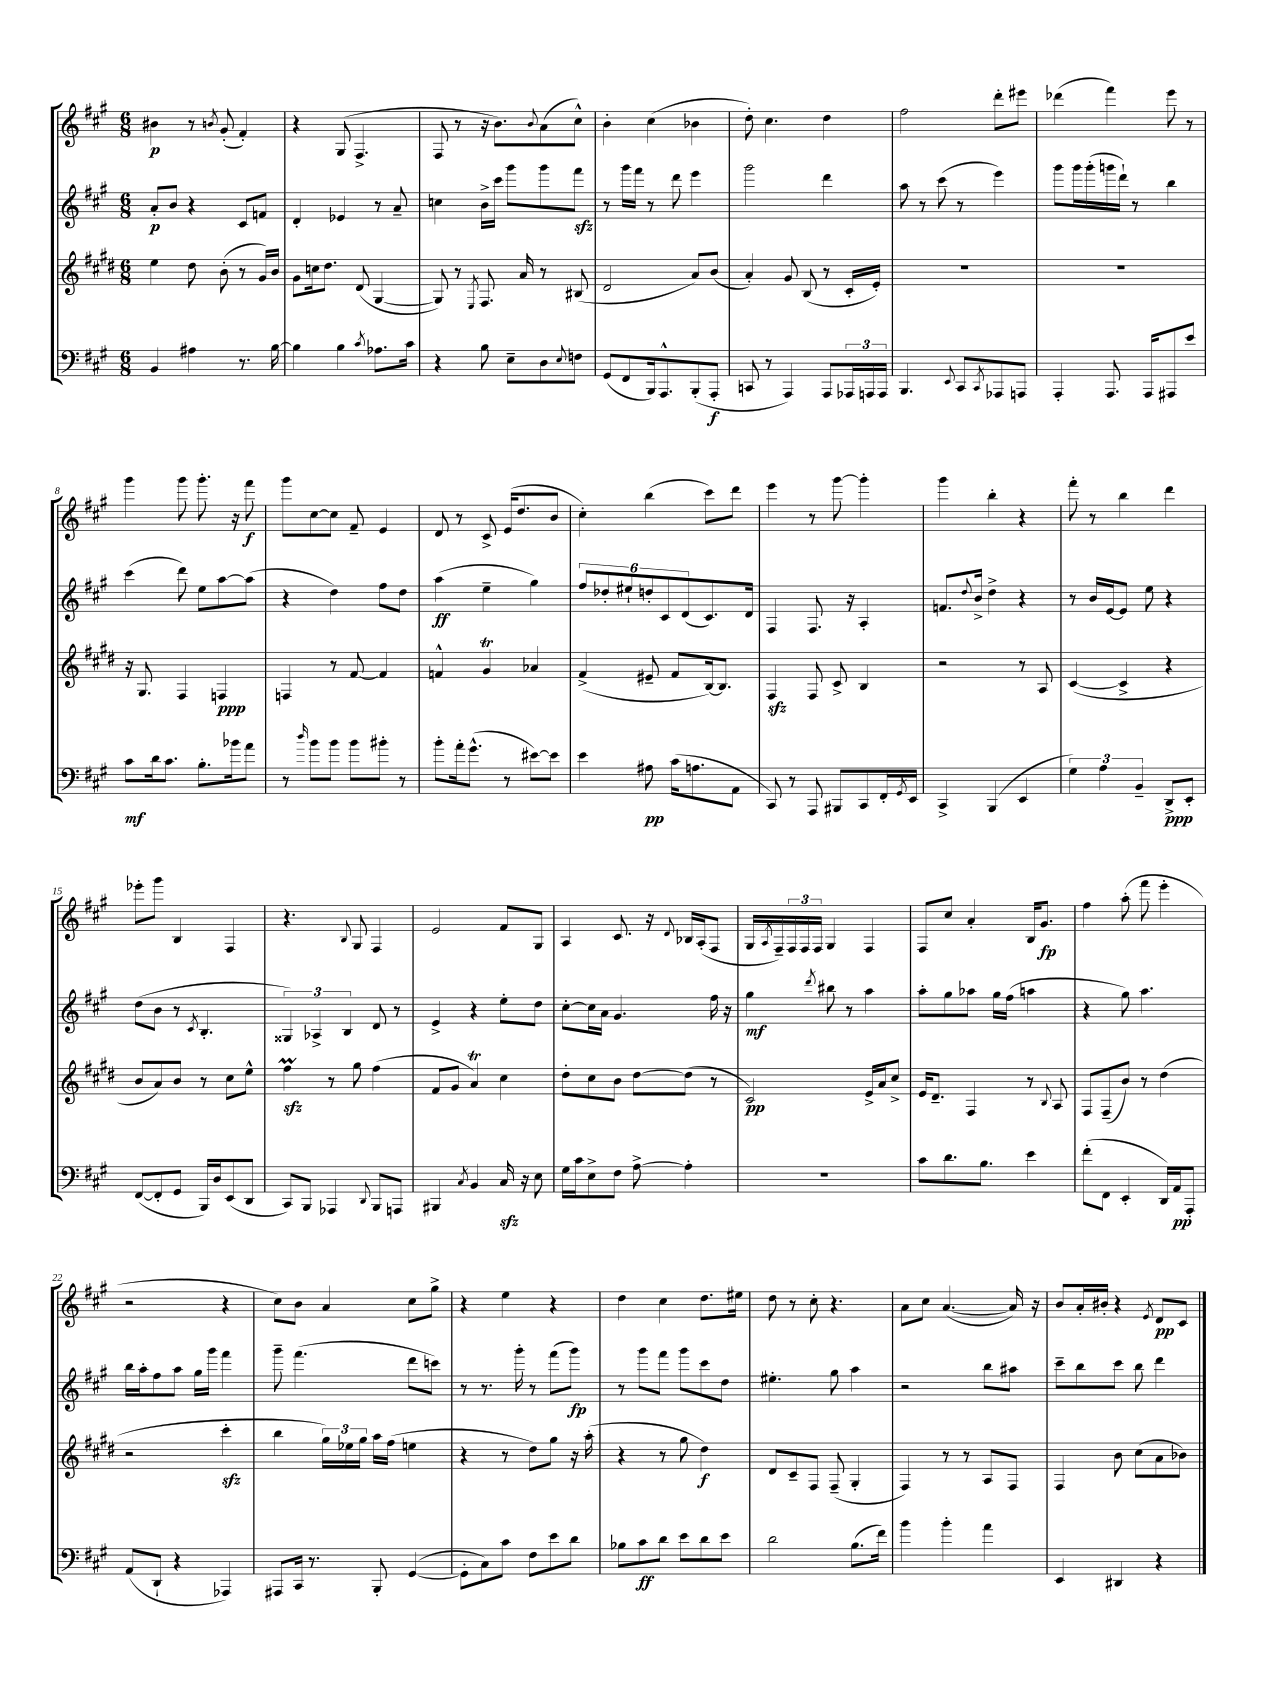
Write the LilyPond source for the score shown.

<<
\new StaffGroup <<
\new Staff = "s0" {
    \clef treble \key a \major \numericTimeSignature \time 6/8
    bis'4\p r8 \acciaccatura { b'8 } gis'8-.( fis'4-.) |
    r4 gis8( fis4.-> |
    fis8 r8 r16 b'8.) \appoggiatura { b'8 } a'8( cis''8-^) |
    b'4-. cis''4( bes'4 |
    d''8-.) cis''4. d''4 |
    fis''2 d'''8-. eis'''8 |
    des'''4( fis'''4) e'''8 r8 |
    gis'''4 gis'''8 gis'''8.-. r16 fis'''8\f |
    gis'''8 cis''8~ cis''8 fis'8-- e'4 |
    d'8 r8 cis'8-> e'16( d''8. b'8 |
    cis''4-.) b''4( cis'''8) d'''8 |
    e'''4 r8 gis'''8~ gis'''4-. |
    gis'''4 b''4-. r4 |
    fis'''8-. r8 b''4 d'''4 |
    ees'''8-. gis'''8 b4 fis4 |
    r4. \appoggiatura { b8 } gis8 fis4 |
    e'2 fis'8 gis8 |
    a4 cis'8. r16 \appoggiatura { d'8 } bes16 a16-.( fis8 |
    gis16 \acciaccatura { a8 } fis16--) \tuplet 3/2 { fis16 fis16 fis16 } gis4 fis4 |
    fis8 cis''8 a'4-. b16 gis'8.\fp |
    fis''4 a''8-.( fis'''8 e'''4-. |
    r2 r4 |
    cis''8) b'8 a'4 cis''8 gis''8-> |
    r4 e''4 r4 |
    d''4 cis''4 d''8. eis''16 |
    d''8 r8 cis''8-. r4. |
    a'8 cis''8 a'4.~( a'16) r16 |
    b'8 a'16-. bis'16-. r4 \acciaccatura { e'8 } d'8\pp cis'8 \bar "|." |
}
\new Staff = "s1" {
    \clef treble \key a \major \numericTimeSignature \time 6/8
    a'8-.\p b'8 r4 cis'8 f'8 |
    d'4-. ees'4 r8 a'8-- |
    c''4 b'16-> cis'''16 gis'''8 gis'''8 fis'''8\sfz |
    r8 gis'''16 fis'''16 r8 d'''8 e'''4 |
    gis'''2 d'''4 |
    a''8 r8 cis'''8( r8 e'''4) |
    gis'''8 gis'''16 gis'''16-.( g'''16 d'''16-!) r8 b''4 |
    cis'''4( d'''8) e''8 a''8~ a''8( |
    r4 d''4) fis''8 d''8 |
    a''4\ff( e''4-- gis''4) |
    \tuplet 6/4 { fis''8 des''8-. eis''8-! d''8-. cis'8 d'8( } cis'8.) d'16 |
    fis4 fis8. r16 a4-. |
    f'8. \appoggiatura { d''8 } b'16-> d''4-> r4 |
    r8 b'16 e'16~ e'8 e''8 r4 |
    d''8( b'8 r8 \acciaccatura { cis'8 } b4.-. |
    \tuplet 3/2 { gisis4) aes4-> b4 } d'8 r8 |
    e'4-> r4 e''8-. d''8 |
    cis''8~-. cis''16 a'16 gis'4. fis''16 r16 |
    gis''4\mf \acciaccatura { d'''8 } bis''8 r8 a''4 |
    a''8-. gis''8 aes''8 gis''16 fis''16( a''4 |
    r4 gis''8) a''4. |
    b''16 a''16-. fis''8 a''8 gis''16 gis'''16 fis'''4 |
    gis'''8-- fis'''4.( d'''8 c'''8) |
    r8 r8. gis'''16-. r8 fis'''8( gis'''8\fp) |
    r8 gis'''8 fis'''8 gis'''8 cis'''8 d''8 |
    eis''4.-. gis''8 a''4 |
    r2 b''8 ais''8 |
    cis'''8-- b''8 cis'''8 b''8 d'''4 \bar "|." |
}
\new Staff = "s2" {
    \clef treble \key e \major \numericTimeSignature \time 6/8
    e''4 dis''8 b'8-.( r8 gis'16) b'16 |
    gis'8 c''16 dis''8. dis'8( gis4~ |
    gis8) r8 \acciaccatura { e8 } fis8. a'16 r8 bis8( |
    dis'2 a'8) b'8( |
    a'4-.) gis'8 b8( r8 cis'16-. e'16-.) |
    R2. |
    R2. |
    r16 gis8. fis4 f4\ppp |
    f4 r8 fis'8~ fis'4 |
    f'4-^ gis'4\trill aes'4 |
    fis'4->( eis'8-- fis'8 b16~) b8. |
    fis4\sfz fis8 cis'8-> b4 |
    r2 r8 a8 |
    cis'4~( cis'4-> r4 |
    b'8 a'8) b'8 r8 cis''8 e''8-^ |
    fis''4\prall\sfz r8 gis''8 fis''4( |
    fis'8 gis'8 a'4\trill) cis''4 |
    dis''8-. cis''8 b'8 dis''8~ dis''8( r8 |
    cis'2\pp) e'16-> a'16 cis''8-> |
    e'16 dis'8.-- fis4 r8 \appoggiatura { b8 } a8 |
    fis8 fis8--( b'8) r8 dis''4( |
    r2 cis'''4-.\sfz |
    b''4 \tuplet 3/2 { gis''16) ees''16 gis''16 } a''16 fis''16( e''4 |
    r4 r8 dis''8) gis''8 r16 a''16-.( |
    r4 r8 gis''8 dis''4\f) |
    dis'8 cis'8-- fis8 fis8--( gis4-. |
    fis4) r8 r8 a8 fis8 |
    fis4 b'8 cis''8( a'8 bes'8) \bar "|." |
}
\new Staff = "s3" {
    \clef bass \key a \major \numericTimeSignature \time 6/8
    b,4 ais4 r8. b16~ |
    b4 b4 \acciaccatura { cis'8 } aes8. cis'16 |
    r4 b8 e8-- d8 \appoggiatura { e8 } f8 |
    gis,8( fis,8 b,,16) a,,8.-^ b,,8-.( a,,8-.\f |
    c,8 r8 a,,4) a,,8 \tuplet 3/2 { aes,,16 a,,16 a,,16 } |
    b,,4. \appoggiatura { e,8 } cis,8 \acciaccatura { cis,8 } aes,,8 a,,8 |
    a,,4-. a,,8. a,,16 ais,,8 e'8 |
    cis'8\mf d'16 cis'8. b8.-. bes'16 a'8 |
    r8 \grace { d''16 } b'8 b'8 b'8 bis'8-. r8 |
    b'8-. a'16-. gis'8.-^( r8 eis'8~) eis'8 |
    e'4 ais8\pp cis'16( a8. a,8 |
    cis,8) r8 a,,8 bis,,8 cis,8 fis,16-. \acciaccatura { gis,8 } e,16 |
    cis,4-> b,,4( e,4 |
    \tuplet 3/2 { gis4) a4 b,4-- } d,8->\ppp e,8-. |
    fis,8~( fis,8-. gis,8 b,,16) d16 e,8( d,8 |
    cis,8) b,,8 aes,,4 \appoggiatura { d,8 } b,,8 a,,8 |
    bis,,4 \acciaccatura { cis8 } b,4 cis16\sfz r16 e8 |
    gis16 cis'16 e8-> fis8 a8~-> a4-. |
    R2. |
    cis'8 d'8. b8. e'4 |
    fis'8-.( fis,8 e,4-. d,16) a,16\pp a,,8-. |
    a,8( d,8-! r4 aes,,4) |
    ais,,8 cis,16 r8. b,,8-. gis,4~( |
    gis,8-. cis8) cis'8 fis8 e'8 d'8 |
    bes8 cis'8\ff d'8 e'8 d'8 e'8 |
    d'2 b8.( fis'16) |
    b'4 b'4-. a'4 |
    e,4 dis,4 r4 \bar "|." |
}
>>
>>
